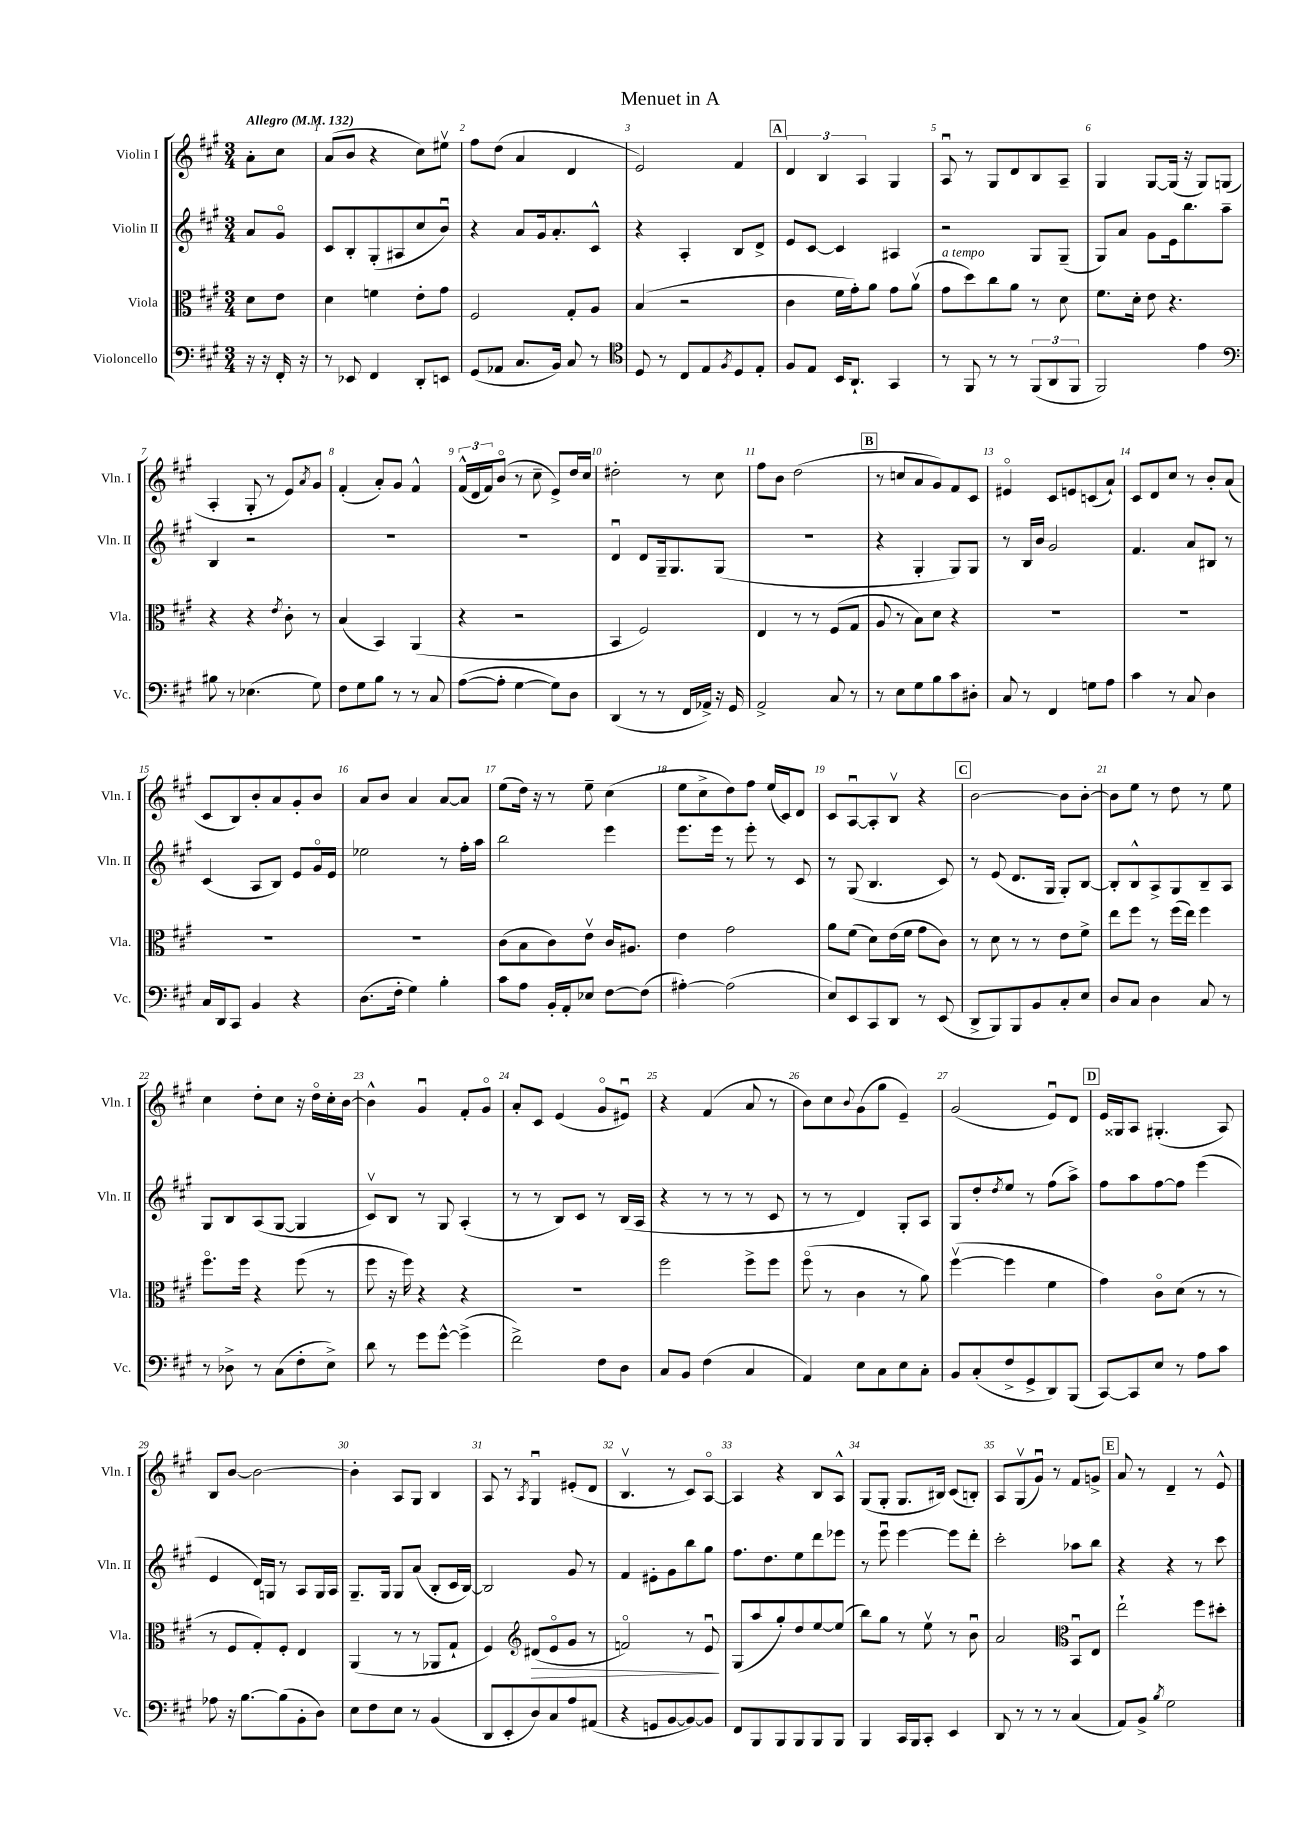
\header { title = "Menuet in A" }
<<
\new StaffGroup <<
\new Staff = "s0" \with { instrumentName = "Violin I" shortInstrumentName = "Vln. I" } {
    \clef treble \key a \major \numericTimeSignature \time 3/4 \partial 4 \tempo "Allegro" 4 = 132
    a'8-. cis''8 |
    a'8( b'8 r4 cis''8) eis''8\upbow |
    fis''8 d''8( a'4 d'4 |
    e'2) fis'4 |
    \mark \markup { \box "A" } \tuplet 3/2 { d'4 b4 a4 } gis4 |
    a8\downbow r8 gis8 d'8 b8 a8-- |
    gis4 gis8~ gis16( r16 gis8) g8( |
    a4-. gis8-. r8 e'8) \acciaccatura { a'8 } gis'8 |
    fis'4-.( a'8-.) gis'8 fis'4-^ |
    \tuplet 3/2 { fis'16-^( d'16 fis'16) } b'8\flageolet( r8 cis''8-- e'8->) d''16 cis''16 |
    dis''2-. r8 cis''8 |
    fis''8 b'8 d''2( |
    \mark \markup { \box "B" } r8 c''8 a'8 gis'8) fis'8 cis'8 |
    eis'4\flageolet cis'8 e'8 c'8( a'8-!) |
    cis'8 d'8 cis''8 r8 b'8-. a'8( |
    cis'8 b8) b'8-. a'8 gis'8-. b'8 |
    a'8 b'8 a'4 a'8~ a'8 |
    e''8( d''16) r16 r8 e''8-- cis''4( |
    e''8 cis''8-> d''8) fis''8 e''16( cis'16) d'8 |
    cis'8 a8~\downbow a8-. b8\upbow r4 |
    \mark \markup { \box "C" } b'2~ b'8 b'8~-. |
    b'8 e''8 r8 d''8 r8 e''8 |
    cis''4 d''8-. cis''8 r16 d''16\flageolet cis''16-. b'16~ |
    b'4-^ gis'4\downbow fis'8-. gis'8\flageolet |
    a'8-. cis'8 e'4( gis'8\flageolet eis'8\downbow) |
    r4 fis'4( a'8 r8 |
    b'8) cis''8 \appoggiatura { b'8 } gis'8( gis''8 e'4--) |
    gis'2( e'8\downbow) d'8 |
    \mark \markup { \box "D" } e'16 gisis16 a8 gis4.-.( a8) |
    b8 b'8~ b'2~ |
    b'4-. a8 gis8 b4 |
    a8 r8 \acciaccatura { a8 } gis4\downbow eis'8-.( d'8 |
    b4.\upbow r8 cis'8) a8~\flageolet |
    a4 r4 b8 a8-^ |
    gis8( gis8-. gis8. bis16) cis'8( b8-.) |
    a8 gis8\upbow( gis'8\downbow) r8 fis'8 g'8-> |
    \mark \markup { \box "E" } a'8 r8 d'4-- r8 e'8-^ \bar "|." |
}
\new Staff = "s1" \with { instrumentName = "Violin II" shortInstrumentName = "Vln. II" } {
    \clef treble \key a \major \numericTimeSignature \time 3/4 \partial 4
    a'8 gis'8\flageolet |
    cis'8 b8-. gis8-.( ais8 cis''8 b'8\downbow) |
    r4 a'8 gis'16 a'8.-. cis'8-^ |
    r4 a4-. b8 d'8-> |
    \mark \markup { \box "A" } e'8 cis'8~ cis'4 ais4 |
    r2 gis8 gis8--( |
    gis8) a'8 gis'8 e'16 b''8. a''8-- |
    b4 r2 |
    R2. |
    R2. |
    d'4\downbow d'8 gis16-- gis8. gis8( |
    R2. |
    \mark \markup { \box "B" } r4 gis4-. gis8) gis8 |
    r8 b16 b'16 gis'2 |
    fis'4. a'8 bis8 r8 |
    cis'4( a8 b8) e'8 gis'16\flageolet e'16 |
    ees''2 r8 fis''16-. a''16 |
    b''2 e'''4 |
    e'''8. e'''16 r8 e'''8-. r8 cis'8 |
    r8 gis8( b4. cis'8) |
    \mark \markup { \box "C" } r8 e'8( d'8. gis16 gis8-.) b8~ |
    b8-. b8-^ a8-> gis8 b8-- a8 |
    gis8 b8 a8( gis8~ gis4 |
    cis'8\upbow) b8 r8 gis8 a4-.( |
    r8 r8 b8) cis'8 r8 b16( a16 |
    r4 r8 r8 r8 cis'8 |
    r8 r8 d'4) gis8-. a8 |
    gis8 d''8-. \acciaccatura { d''8 } e''8 r8 fis''8( a''8->) |
    \mark \markup { \box "D" } fis''8 a''8 fis''8~ fis''8 e'''4( |
    e'4 d'16) g16 r8 a8 g16 a16 |
    gis8.-- gis16 gis8 a'8( b8-. cis'16 b16~) |
    b2 gis'8 r8 |
    fis'4 eis'8-. gis'8 b''8 gis''8 |
    fis''8. d''8. e''8 d'''8 ees'''8 |
    r8 e'''8\downbow e'''4~ e'''8 d'''8-. |
    cis'''2-. aes''8 b''8 |
    \mark \markup { \box "E" } r4 r4 r8 cis'''8 \bar "|." |
}
\new Staff = "s2" \with { instrumentName = "Viola" shortInstrumentName = "Vla." } {
    \clef alto \key a \major \numericTimeSignature \time 3/4 \partial 4
    d'8 e'8 |
    d'4 f'4 e'8-. gis'8 |
    fis2 gis8-. a8 |
    b4( r2 |
    \mark \markup { \box "A" } cis'4 fis'16 gis'16-.) a'8 gis'8 a'8\upbow( |
    gis'8^\markup { \italic "a tempo" } d''8) cis''8 a'8 r8 d'8 |
    fis'8. d'16-. e'8 r4. |
    r4 r4 \acciaccatura { e'8 } cis'8-. r8 |
    b4( b,4) a,4( |
    r4 r2 |
    b,4 fis2) |
    e4 r8 r8 fis8( gis8 |
    \mark \markup { \box "B" } a8 r8 b8) d'8 r4 |
    R2. |
    R2. |
    R2. |
    R2. |
    cis'8( b8 cis'8) e'8\upbow cis'16 ais8. |
    e'4 gis'2 |
    a'8 fis'8( d'8) e'16( fis'16 gis'8 cis'8) |
    \mark \markup { \box "C" } r8 d'8 r8 r8 e'8 fis'8-> |
    e''8 fis''8 r8 fis''16( e''16) fis''4 |
    fis''8.\flageolet fis''16 r4 fis''8( r8 |
    fis''8 r16 fis''16) r4 r4 |
    R2. |
    fis''2 fis''8-> fis''8 |
    fis''8\flageolet( r8 cis'4 r8 a'8) |
    fis''4~\upbow( fis''4 fis'4 |
    \mark \markup { \box "D" } gis'4) cis'8\flageolet d'8( r8 r8 |
    r8 fis8 gis8-.) fis8-. e4 |
    a,4( r8 r8 aes,8 gis8-! |
    fis4) \clef treble dis'8\>( e'8\flageolet gis'8 r8 |
    f'2\flageolet) r8 e'8\downbow\! |
    gis8( a''8 gis''8-.) d''8 e''8~ e''8( |
    b''8) gis''8 r8 e''8\upbow r8 b'8\downbow |
    a'2 \clef alto b,8\downbow e8 |
    \mark \markup { \box "E" } e''2-! fis''8 dis''8-. \bar "|." |
}
\new Staff = "s3" \with { instrumentName = "Violoncello" shortInstrumentName = "Vc." } {
    \clef bass \key a \major \numericTimeSignature \time 3/4 \partial 4
    r16 r16 fis,16-. r16 |
    r8 ees,8 fis,4 d,8-. e,8 |
    gis,8( aes,8 cis8. b,16) cis8 r8 |
    \clef tenor d8 r8 cis8 e8 \acciaccatura { fis8 } d8 e8-. |
    \mark \markup { \box "A" } fis8 e8 b,16 a,8.-! gis,4 |
    r8 fis,8 r8 r8 \tuplet 3/2 { fis,8( a,8 fis,8 } |
    fis,2) e'4 |
    \clef bass bis8 r8 ees4.( gis8) |
    fis8 gis8 b8 r8 r8 cis8 |
    a8~( a8-. gis4~ gis8) d8 |
    d,4( r8 r8 fis,16 aes,16->) r16 gis,16 |
    a,2-> cis8 r8 |
    \mark \markup { \box "B" } r8 e8 gis8 b8 cis'8 dis8-. |
    cis8 r8 fis,4 g8 a8 |
    cis'4 r8 cis8 d4 |
    cis16 d,16 cis,8 b,4 r4 |
    d8.( fis16-. gis4) b4-. |
    cis'8 a8 b,16-. a,16-. ees8 fis8~ fis8( |
    ais4~-.) ais2( |
    e8) e,8 cis,8 d,8 r8 e,8( |
    \mark \markup { \box "C" } d,8-> b,,8) b,,8 b,8 cis8-. e8 |
    d8 cis8 d4 cis8 r8 |
    r8 des8-> r8 cis8( fis8-. e8->) |
    d'8 r8 gis'8 gis'8~-^ gis'4->( |
    fis'2->) fis8 d8 |
    cis8 b,8 fis4( cis4 |
    a,4) e8 cis8 e8 cis8-. |
    b,8 cis8-.( fis8-> gis,8-> d,8) b,,8( |
    \mark \markup { \box "D" } cis,8~) cis,8 e8 r8 a8 cis'8 |
    aes8 r16 b8.~ b8( b,8-. d8) |
    e8 fis8 e8 r8 b,4( |
    d,8 e,8-. d8) cis8 a8 ais,8( |
    r4 g,8 b,8~ b,8~) b,8 |
    fis,8 b,,8 b,,8 b,,8 b,,8 b,,8 |
    b,,4 cis,16 b,,16 cis,8-. e,4 |
    d,8 r8 r8 r8 cis4( |
    \mark \markup { \box "E" } a,8) b,8-> \acciaccatura { b8 } gis2 \bar "|." |
}
>>
>>
\layout { \context { \Score \override BarNumber.break-visibility = ##(#f #t #t) barNumberVisibility = #all-bar-numbers-visible } }
